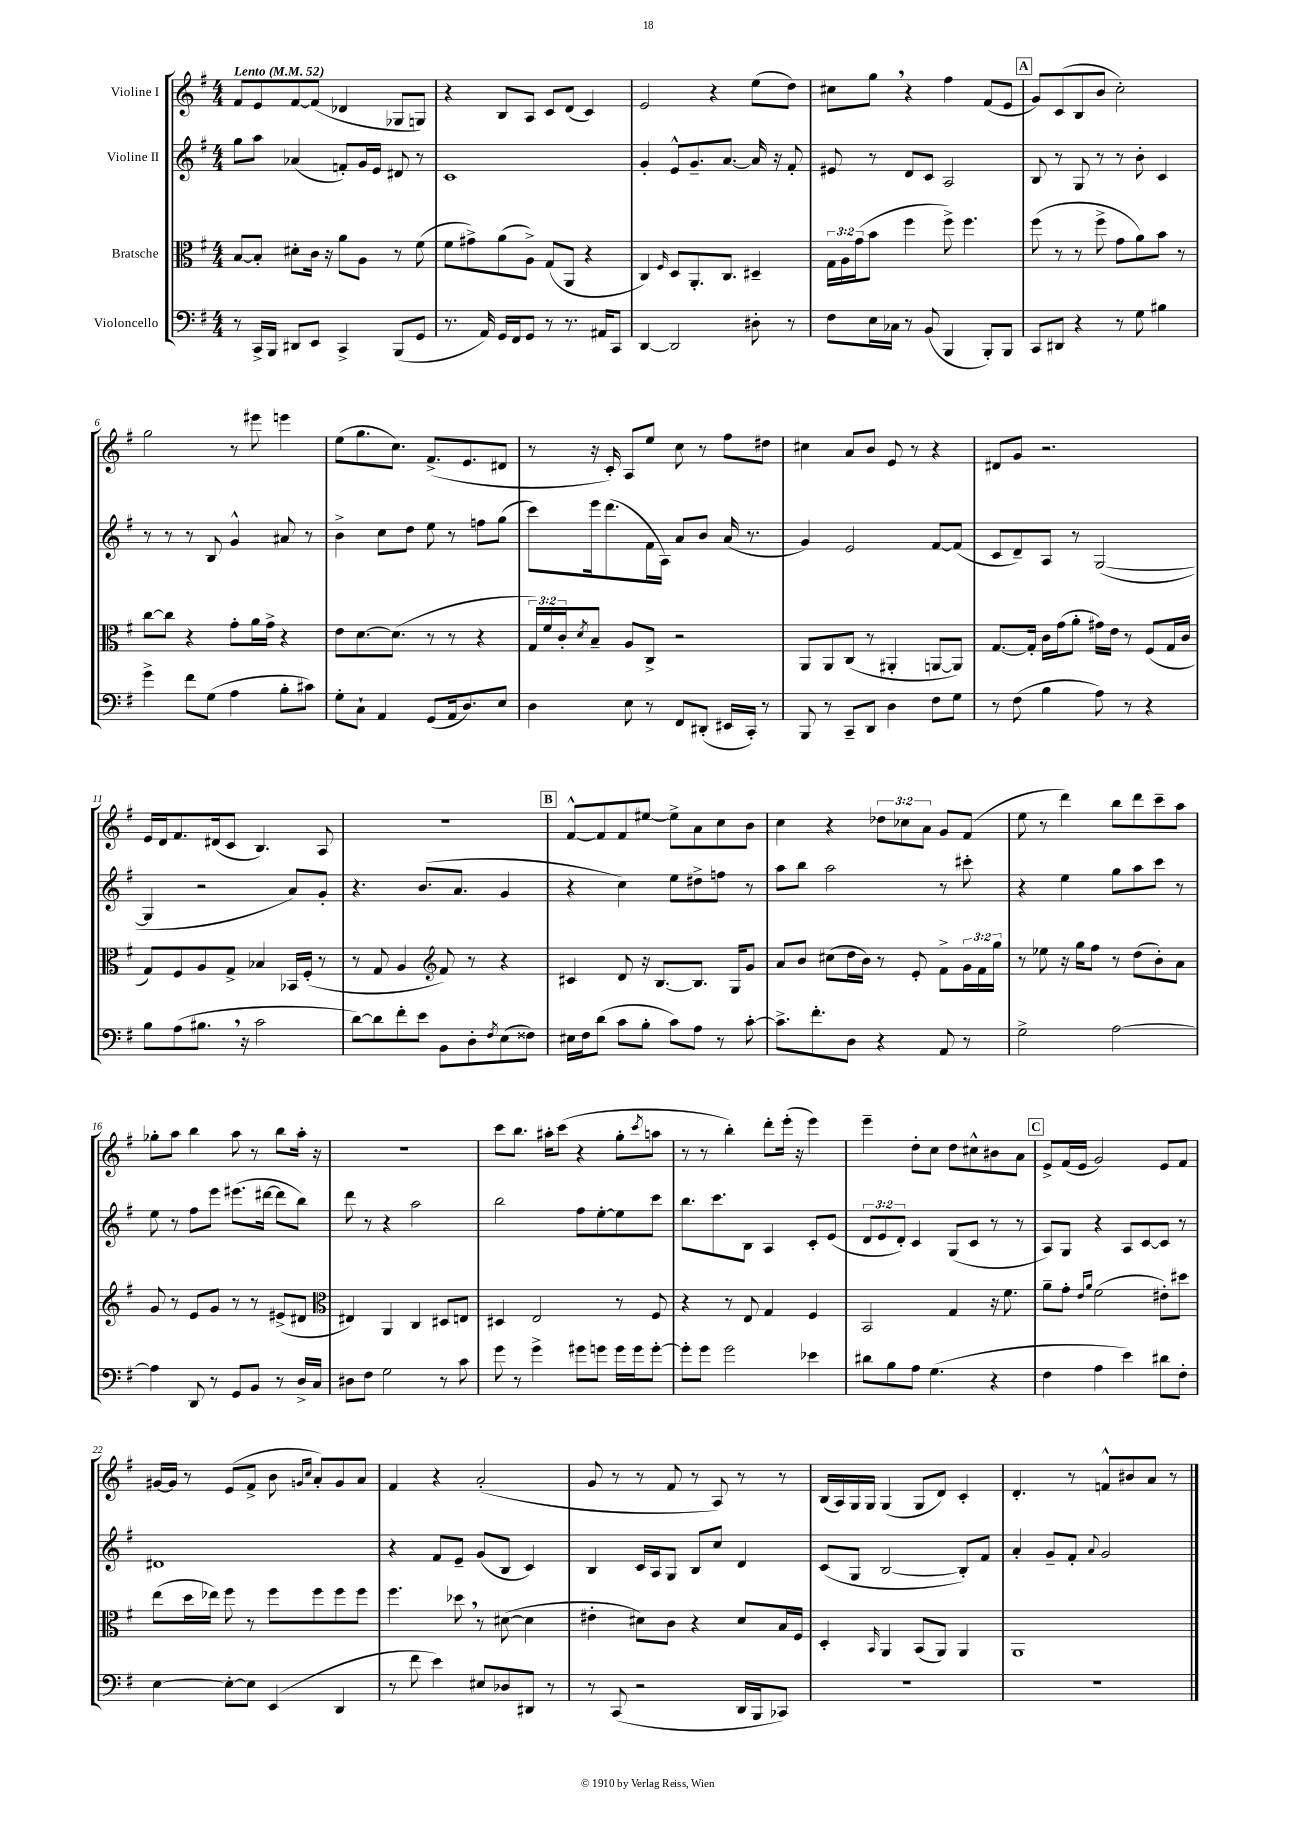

**kern	**kern	**kern	**kern
*staff4	*staff3	*staff2	*staff1
*clefF4	*clefC3	*clefG2	*clefG2
*k[f#]	*k[f#]	*k[f#]	*k[f#]
*M4/4	*M4/4	*M4/4	*M4/4
*MM52	*MM52	*MM52	*MM52
8r	[8B	8gg	8f#
16CC^	8B']	8aa	8e
16BBB	.	.	.
8DD#	8d#'	(4a-	[8f#
8EE	16c	.	(8f#]
.	16r	.	.
4CC^	8a	8f')	4d-
.	8A	16g	.
.	.	16e	.
(8BBB	8r	8d#	8G-
8GG	(8f#	8r	8G)
=	=	=	=
8.r	8f#	1c	4r
.	8g#^)	.	.
16AA)	.	.	.
16GG	(8a	.	8B
16FF#	.	.	.
8GG	8A^)	.	8A
8r	(8G	.	8c
8.r	8AA	.	(8d
.	4r	.	4c)
16AA#	.	.	.
8CC	.	.	.
=	=	=	=
[4DD	4C)	4g'	2e
.	16qqF#	.	.
2DD]	8D	8e^^	.
.	8.AA'	8.g~	.
.	.	.	4r
.	8.C	[8.a	.
8D#'	4D#~	16a]	(8ee
.	.	16r	.
8r	.	8f#'	8dd)
=	=	=	=
8F#	24G	8e#	8cc#
.	24A	.	.
.	(24g	.	.
16E	8b	8r	8gg
16C-	.	.	.
8r	4ff#	8d	4r
(8BB	.	8c	.
4BBB	8ff#^)	2A	4ff#
.	4.ff#	.	.
8BBB')	.	.	(8f#
8BBB	.	.	8e
=	=	=	=
8CC	(8ff#	8B	8g)
8DD#	8r	8r	(8c
4r	8r	8G	8B
.	8ff#^	8r	8b
8r	8g	8r	2cc')
8G	8a)	8b'	.
4B#	8b	4c	.
.	8r	.	.
=	=	=	=
4g^	[8cc	8r	2gg
.	8cc]	8r	.
8f#	4r	8r	.
(8G	.	8B	.
4A	8g'	4g^^	8r
.	16a	.	8eee#
.	16g^	.	.
8B'	4r	8a#	4eee
8c#)	.	8r	.
=	=	=	=
8G'	8e	4b^	(8ee
8C`	[8.d	.	8.gg
4AA	.	8cc	.
.	(8.d]	.	8.cc)
.	.	8dd	.
(8GG	8r	8ee	(8.f#^
16AA	8r	8r	.
8.D)	.	.	8.e
.	4r	8ff	.
8E	.	(8gg	8d#
=	=	=	=
4D	24G)	8ccc)	8r
.	24f#	.	.
.	24c'	.	.
.	8qd	.	.
.	8B~	16eee	16r
.	.	(8.ddd	16c')
8E	8A	.	8A
8r	8C^	16f#	8ee
.	.	16A)	.
8FF#	2r	8a	8cc
(8DD#'	.	8b	8r
16EE#	.	(16a	8ff#
16CC')	.	8.r	.
8r	.	.	8dd#
=	=	=	=
8BBB	8AA	4g)	4cc#
8r	8AA	.	.
8CC~	(8C	2e	8a
8DD	8r	.	8b
4D	4AA#'	.	8e
.	.	.	8r
8F#	[8AA	[8f#	4r
8G	8AA])	(8f#]	.
=	=	=	=
8r	[8.G	8c	8d#
(8F#	.	8d~)	8g
.	16G']	.	.
4B	16c	8A	2.r
.	(16g	.	.
.	8a'	8r	.
8A)	16g#)	([2G	.
.	16e	.	.
8r	8r	.	.
4r	(8F#	.	.
.	16G	.	.
.	16c	.	.
=	=	=	=
8B	8G)	4G]	16e
.	.	.	16d
(8A	8F#	.	8.f#
8.B#	8A	2r	.
.	.	.	(16d#
.	8G^	.	8c
16r	.	.	.
2c	4B-	.	4.B)
.	16BB-	8a)	.
.	(16F#'	.	.
.	8r	8g'	8A
=	=	=	=
[8d)	8r	4.r	1r
8d]	8G	.	.
8f#'	4A	.	.
8e	.	(8.b	.
*	*clefG2	*	*
8BB	8f#)	.	.
.	.	8.a	.
8D'	8r	.	.
8qF#	.	.	.
(8E	4r	4g	.
8F##)	.	.	.
=	=	=	=
16E#	4c#	4r	[8f#^^
16F#	.	.	.
(8d	.	.	8f#]
8c	8d	4cc)	8f#
8B'	16r	.	[8ee#
.	[8.B	.	.
8c)	.	8ee	8ee#^]
8A	8.B]	8dd#^	8a
8r	.	8ff	8cc
.	16G	.	.
[8c'	8g	8r	8b
=	=	=	=
8.c^]	8a	8aa	4cc
.	8b	8bb	.
8.f#'	.	.	.
.	(8cc#	2aa	4r
8D	16dd	.	.
.	16b)	.	.
4r	8r	.	12dd-
.	.	.	12cc-
.	8e'	.	.
.	.	.	12a
8AA	8f#^	8r	8g
8r	24g	8ccc#'	(8f#
.	24f#	.	.
.	24gg	.	.
=	=	=	=
2G^	8r	4r	8ee
.	8ee-	.	8r
.	16r	4ee	4ddd)
.	16gg	.	.
.	8ff#	.	.
[2A	8r	8gg	8bb
.	(8dd	8aa	8ddd
.	8b')	8ccc	8ccc~
.	8a	8r	8aa
=	=	=	=
4A]	8g	8ee	8gg-'
.	8r	8r	8aa
8DD	8e	8ff#	4bb
8r	8g	8eee	.
8GG	8r	(8.eee#	8aa
8BB	8r	.	8r
.	.	[16ddd#	.
8r	(8e#^	8ddd#]	8bb
16D^	8d#	8bb)	16aa'
16C	.	.	16r
=	=	=	=
*	*clefC3	*	*
8D#	4E#)	8ddd	1r
8F#	.	8r	.
2G	4AA	4r	.
.	4C	2aa	.
8r	8D#	.	.
8c	8E	.	.
=	=	=	=
8g	4D#	2bb	8ccc
8r	.	.	8.bb
4g^	2E	.	.
.	.	.	16aa#'
.	.	.	(8ccc
8g#	.	8ff#	4r
8g	.	[8ee'	.
16g	8r	8ee]	8gg'
16g	.	.	.
.	.	.	8qccc
[8g'	8F#	8ccc	8aa
=	=	=	=
8g']	4r	8.bb	8r
8g	.	.	8r
.	.	8.ccc	.
2g	8r	.	4bb')
.	8E	8B	.
.	4G	4A	8ddd'
.	.	.	(16eee'
.	.	.	16r
4e-	4F#	8c'	4eee)
.	.	(8e	.
=	=	=	=
8d#	2BB	12d	4eee~
.	.	12e	.
8B	.	.	.
.	.	12d')	.
8A	.	4c	8dd'
(4.G	.	.	8cc
.	4G	(8G	8dd
.	.	8c	8cc#^^
4r	16r	8r	8b#
.	8.f#	.	.
.	.	8r	8a
=	=	=	=
4F#	8a~	8A)	8e^
.	8g'	8G	(16f#
.	.	.	16e
.	16qqe	.	.
.	16qqa	.	.
4A	(2f#	4r	2g)
4e)	.	8A	.
.	.	[8c	.
8d#	8e#')	8c]	8e
8F#'	8dd#	8r	8f#
=	=	=	=
[4E	(8ee	1d#	[16g#
.	.	.	16g#]
.	16dd	.	8r
.	16ee-)	.	.
8E'_	8ff#	.	(8e
8E]	8r	.	8f#^
(4EE	8ff#	.	8b
.	.	.	16qqg
.	.	.	16qqcc
.	8ff#	.	8a')
4DD	8ff#	.	8g
.	8ff#	.	8a
=	=	=	=
8r	4.ff#	4r	4f#
8f#	.	.	.
4e)	.	8f#	4r
.	8dd-	8e~	.
8E#	8r	(8g	(2a'
8D-	([8d#	8B	.
8DD#	4d#]	4c)	.
8r	.	.	.
=	=	=	=
8r	4e#'	4B	8g
(8CC	.	.	8r
2r	8d#)	16c	8r
.	.	16A	.
.	8c	8G	8f#
.	4r	8B	8r
.	.	8cc	8A)
16DD	8d#	4d	8r
16BBB	.	.	.
8CC-)	16B	.	8r
.	16F#	.	.
=	=	=	=
1r	4D'	(8c	(16B
.	.	.	16A)
.	.	8G	16G
.	.	.	16G
.	16qqBB	.	.
.	4AA	[2B	(4G
.	(8BB	.	8G
.	8AA)	.	8d)
.	4AA	8B'])	4c'
.	.	8f#	.
=	=	=	=
1r	1AA	4a'	4.d'
.	.	8g~	.
.	.	8f#'	8r
.	.	8qqa	.
.	.	2g	8f^^
.	.	.	8b#
.	.	.	8a
.	.	.	8r
==	==	==	==
*-	*-	*-	*-
